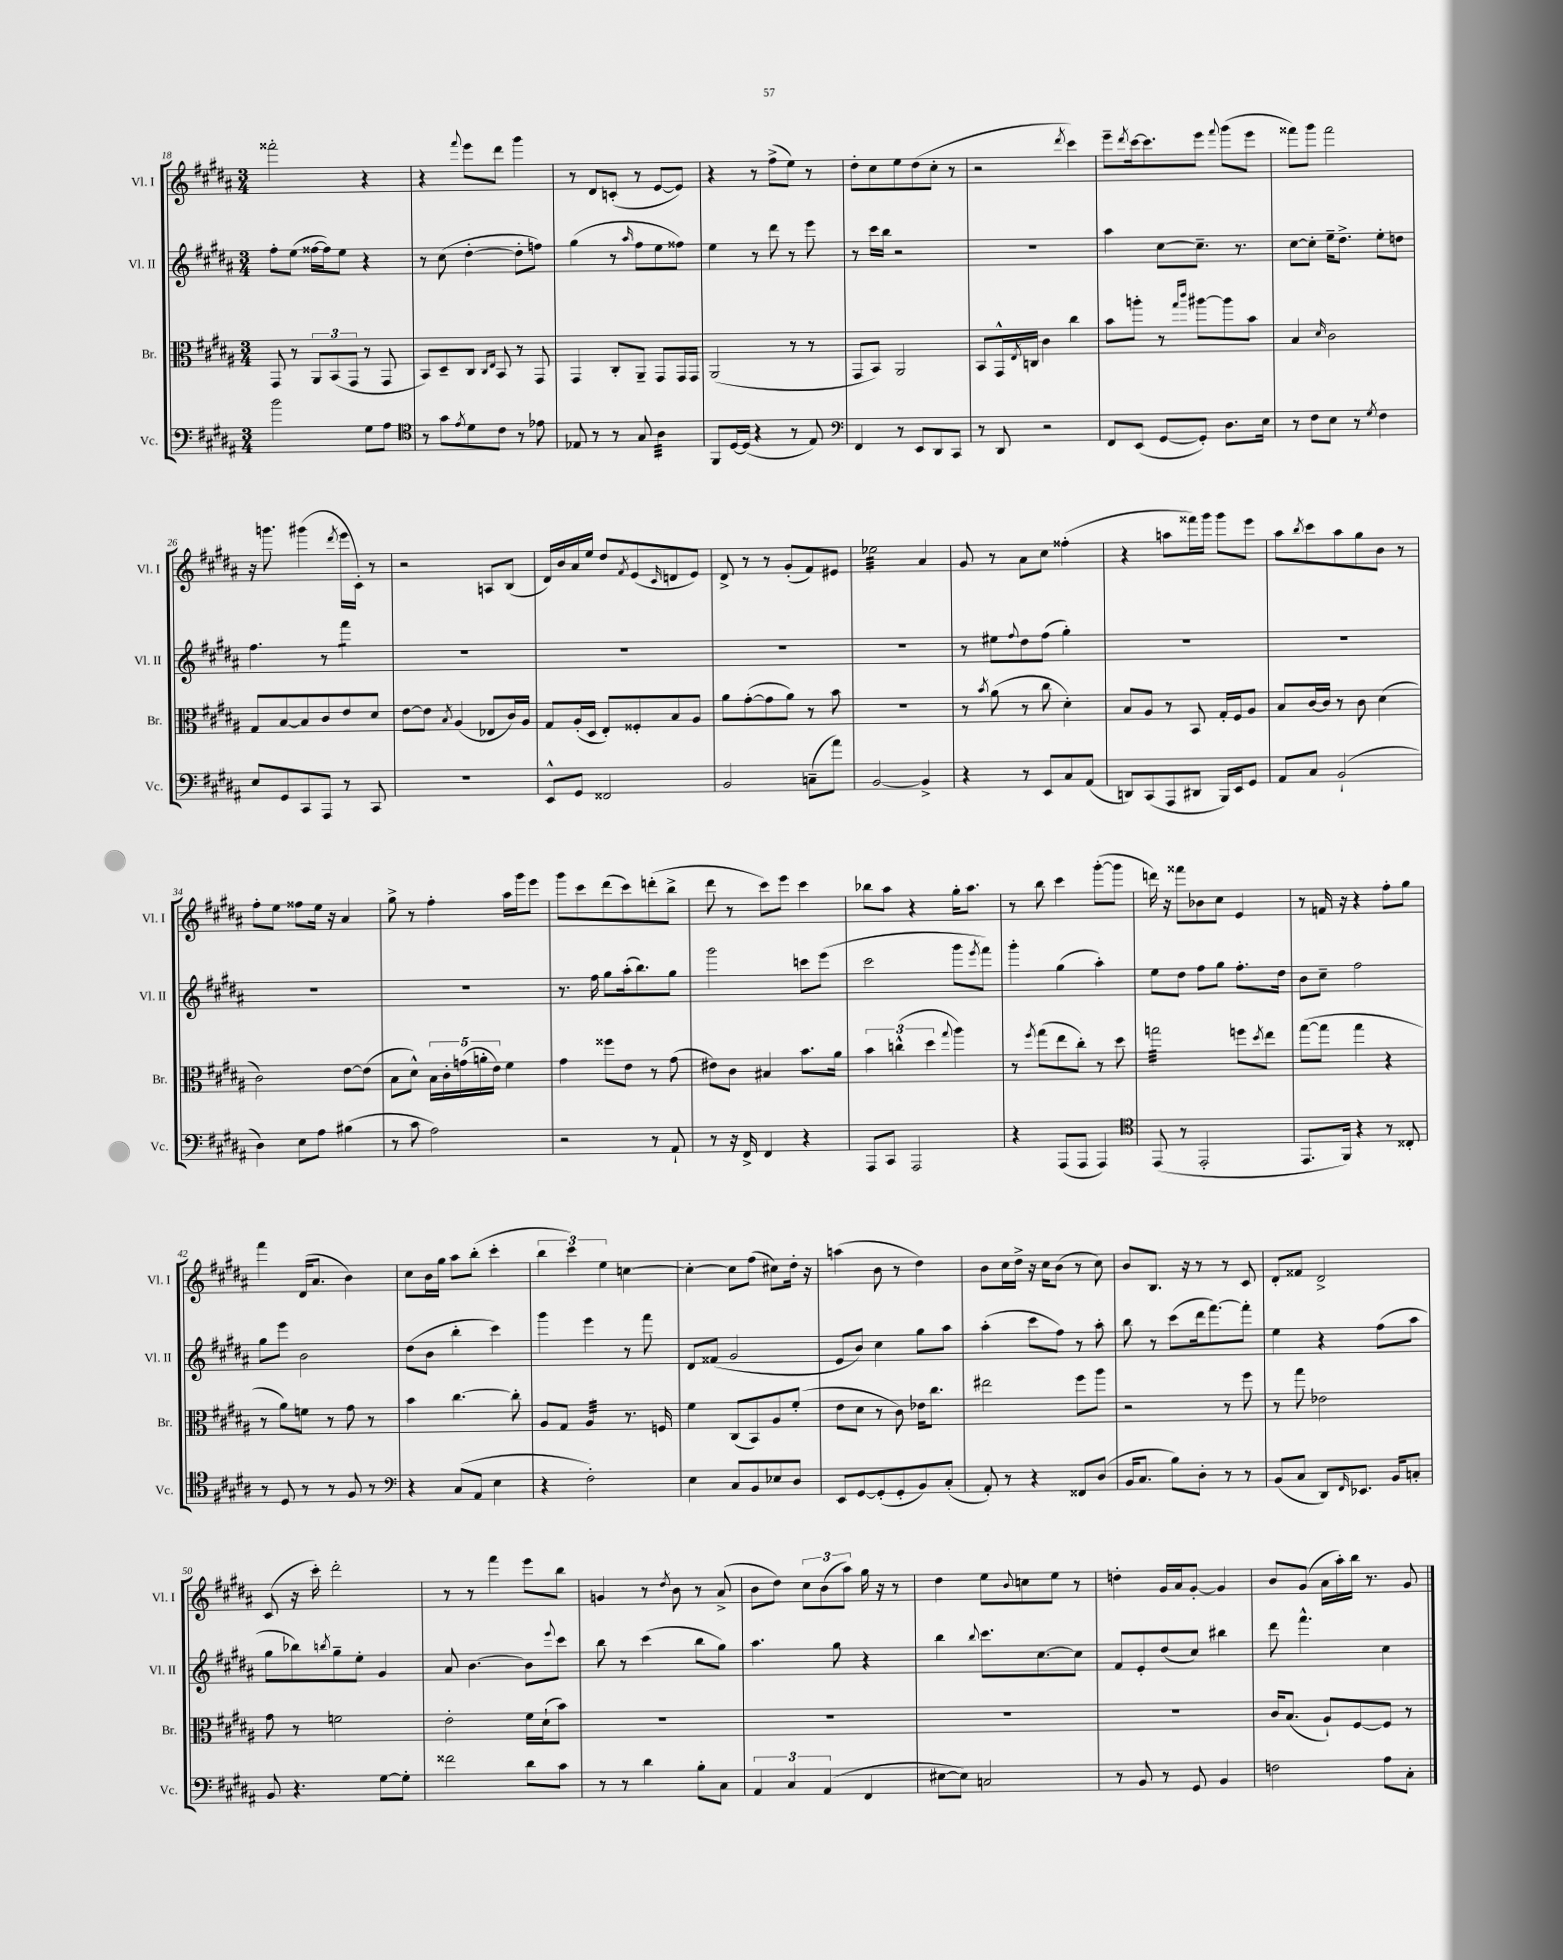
<<
\new StaffGroup <<
\new Staff = "s0" \with { instrumentName = "Vl. I" shortInstrumentName = "Vl. I" } {
    \clef treble \key b \major \numericTimeSignature \time 3/4
    fisis'''2-. r4 |
    r4 \appoggiatura { fis'''8 } e'''8 dis'''8 gis'''4 |
    r8 dis'8 c'8-.( r8 e'8~ e'8) |
    r4 r8 fis''8->( e''8) r8 |
    dis''8-. cis''8 e''8 dis''8( cis''8-. r8 |
    r2 \acciaccatura { dis'''8 } cis'''4) |
    e'''8-- \acciaccatura { dis'''8 } cis'''16~ cis'''8. e'''8 \appoggiatura { fis'''8 } gis'''8( e'''8 |
    fisis'''8) gis'''8 fisis'''2 |
    r16 g'''8. gis'''4( \acciaccatura { dis'''8 } e'''16 cis'16-.) r8 |
    r2 a8 b8( |
    dis'16) b'16 ais'16 e''16 dis''8 \acciaccatura { fis'8 } e'8( \grace { cis'16 } d'8 e'8) |
    dis'8-> r8 r8 gis'8-.( fis'8) eis'8 |
    ees''2:32 ais'4 |
    gis'8 r8 ais'8 cis''8 fisis''4-.( |
    r4 a''8 fisis'''16) gis'''16 gis'''8 e'''8 |
    ais''8 \acciaccatura { b''8 } cis'''8 ais''8 gis''8 b'8 r8 |
    fis''8-. e''8 fisis''8 e''16 r16 ais'4 |
    gis''8-> r8 fis''4-. ais''16 gis'''16 e'''8 |
    gis'''8 cis'''8 dis'''8( cis'''8) d'''8-.( b''8-> |
    dis'''8 r8 cis'''8) e'''8 cis'''4 |
    bes''8 ais''8 r4 gis''16-. ais''8. |
    r8 b''8 cis'''4 gis'''8~-.( gis'''8 |
    d'''16) r16 fisis'''8 bes'8 cis''8 e'4 |
    r8 f'16 r16 r4 fis''8-. gis''8 |
    fis'''4 dis'16( ais'8. b'4) |
    cis''8 b'16 gis''16 ais''8 b''8-.( cis'''4-. |
    \tuplet 3/2 { b''4 cis'''4) e''4 } c''4~ |
    c''4~-. c''8 fis''8( cis''8) dis''16-. r16 |
    a''4( b'8 r8 dis''4) |
    b'8 cis''16 dis''16-> r16 cis''16 b'8( r8 cis''8) |
    b'8 b8. r16 r8 r8 cis'8 |
    dis'8-. fisis'8 dis'2-> |
    cis'8( r16 cis'''16-.) dis'''2-. |
    r8 r8 fis'''4 e'''8 b''8 |
    g'4 r8 \acciaccatura { dis''8 } b'8 r8 ais'8->( |
    b'8 dis''8) \tuplet 3/2 { cis''8 b'8( ais''8) } gis''16 r16 r8 |
    dis''4 e''8 \appoggiatura { b'8 } c''8 e''8 r8 |
    d''4-. gis'16 ais'16 gis'8~-. gis'4 |
    b'8 gis'8( ais'16 ais''16-.) b''16 r8. gis'8 \bar "|." |
}
\new Staff = "s1" \with { instrumentName = "Vl. II" shortInstrumentName = "Vl. II" } {
    \clef treble \key b \major \numericTimeSignature \time 3/4
    fis''8-. e''8( fisis''16~ fisis''16) e''8 r4 |
    r8 cis''8( dis''4~-. dis''8-. f''8) |
    gis''4( r8 \grace { ais''16 } fis''8 e''8 fisis''8) |
    e''4 r8 dis'''8 r8 e'''8 |
    r8 cis'''16 b''16 r2 |
    R2. |
    ais''4 cis''8~ cis''8.-- r8. |
    cis''8~ cis''8-. e''16-- dis''8.-> e''8-. d''8 |
    fis''4. r8 fis'''4:8 |
    R2. |
    R2. |
    R2. |
    R2. |
    r8 eis''8 \appoggiatura { fis''8 } dis''8 fis''8( gis''4-.) |
    R2. |
    R2. |
    R2. |
    R2. |
    r8. fis''16 gis''8 ais''16-.( b''8.) gis''8 |
    gis'''2 c'''8 e'''8( |
    cis'''2 gis'''8 \acciaccatura { e'''8 } fis'''8) |
    gis'''4-. gis''4( ais''4-.) |
    e''8 dis''8 fis''8 gis''8 fis''8.-. dis''16 |
    b'8 cis''8-- fis''2 |
    gis''8 e'''8 b'2 |
    dis''8( b'8 b''4-. cis'''4) |
    gis'''4 e'''4 r8 fis'''8 |
    dis'8 fisis'8( gis'2 |
    e'8 b'8) cis''4 gis''8 ais''8 |
    ais''4-.( cis'''8 fis''8) r8 ais''8-. |
    b''8 r8 cis'''8( dis'''16 fis'''8.~) fis'''8-. |
    e''4 r4 fis''8( ais''8 |
    gis''8 bes''8) \acciaccatura { b''8 } gis''8-- e''8-. gis'4 |
    ais'8 b'4.~ b'8 \appoggiatura { e'''8 } cis'''8 |
    b''8 r8 cis'''4( b''8 gis''8) |
    ais''4. gis''8 r4 |
    b''4 \appoggiatura { b''8 } cis'''8. cis''8.~ cis''8 |
    fis'8 e'8-. dis''8( cis''8) bis''4 |
    dis'''8 fis'''4.-^ cis''4 \bar "|." |
}
\new Staff = "s2" \with { instrumentName = "Br." shortInstrumentName = "Br." } {
    \clef alto \key b \major \numericTimeSignature \time 3/4
    gis,8 r8 \tuplet 3/2 { ais,8 b,8( gis,8 } r8 gis,8 |
    b,8) dis8-- cis8 \grace { cis16 e16 } b,8 r8 gis,8 |
    gis,4 cis8-. ais,8-- gis,8 gis,16 gis,16 |
    ais,2( r8 r8 |
    gis,8 b,8) ais,2 |
    b,8 gis,16-^ \acciaccatura { e8 } c16 cis'4 cis''4 |
    b'8 a''8-. r8 \grace { gis''16 cis'''16 } ais''8~ ais''8 b'8 |
    b4 \grace { dis'16 } cis'2 |
    gis8 b8~ b8 cis'8 e'8 dis'8 |
    e'8~ e'8 \acciaccatura { b8 } ais4( ees8 cis'16) ais16 |
    gis8 ais16-.( dis16 e8-.) fisis8-. b8 ais8 |
    ais'8 gis'8~-.( gis'8 ais'8) r8 b'8 |
    R2. |
    r8 \acciaccatura { b'8 } ais'8( r8 cis''8 dis'4-.) |
    b8 ais8 r8 b,8 gis16-. fis16 ais8 |
    b8 cis'16~ cis'16 r8 cis'8 dis'4( |
    cis'2) e'8~ e'8( |
    b8 dis'8-^) \tuplet 5/4 { b16 cis'16-. g'16( a'16-. e'16) } fis'4 |
    gis'4 fisis''8 e'8 r8 gis'8( |
    eis'8) cis'8 bis4 b'8. ais'16 |
    \tuplet 3/2 { b'4 c''4-^( dis''4 } \appoggiatura { gis''8 } ais''4) |
    r8 \acciaccatura { fis''8 } gis''8( e''8 cis''8-.) r8 dis''8 |
    g''2:32 f''8 \acciaccatura { dis''8 } e''8 |
    gis''8~( gis''8 gis''4 r4 |
    r8 ais'8) f'8 r8 gis'8 r8 |
    b'4 cis''4.~ cis''8-. |
    ais8 gis8 ais4:32 r8. f16 |
    fis'4 cis8( b,8) ais8 fis'8-.( |
    e'8 dis'8 r8 cis'8) ees'16 cis''8. |
    eis''2 fis''8 ais''8 |
    r2 r8 fis''8 |
    r8 gis''8 ees'2 |
    gis'8 r8 f'2 |
    e'2-. fis'16 dis'16-!( b'8) |
    R2. |
    R2. |
    R2. |
    R2. |
    cis'16 b8.( ais8-!) fis8~ fis8 r8 \bar "|." |
}
\new Staff = "s3" \with { instrumentName = "Vc." shortInstrumentName = "Vc." } {
    \clef bass \key b \major \numericTimeSignature \time 3/4
    b'2 gis8 ais8 |
    \clef tenor r8 gis'8 \acciaccatura { e'8 } dis'8 cis'8 r8 ees'8 |
    ees8 r8 r8 gis8 ais4:32 |
    fis,8 dis16~ dis16( r4 r8 e8) |
    \clef bass fis,4 r8 e,8 dis,8 cis,8 |
    r8 dis,8 r2 |
    fis,8 e,8( gis,8~ gis,8-.) dis8. e16 |
    r8 fis8 e8 r8 \acciaccatura { gis8 } fis4 |
    e8 gis,8 cis,8 ais,,8 r8 cis,8 |
    R2. |
    e,8-^ gis,8 fisis,2 |
    b,2 c8--( ais'8) |
    b,2~ b,4-> |
    r4 r8 e,8 cis8 ais,8( |
    d,8) cis,8( ais,,8 dis,8 b,,16) e,16 gis,8 |
    ais,8 cis8 b,2-!( |
    dis4) e8 ais8 bis4( |
    r8 cis'8 ais2) |
    r2 r8 ais,8-! |
    r8 r16 fis,16-> fis,4 r4 |
    ais,,8 cis,8 ais,,2 |
    r4 ais,,8( ais,,8 ais,,4) |
    \clef tenor e,8( r8 e,2-. |
    e,8. fis,16) r4 r8 cisis8-. |
    r8 dis8 r8 r8 fis8 r8 |
    \clef bass r4 cis8( ais,8 e4 |
    r4 fis2-.) |
    e4 cis8 b,8 ees8 dis8 |
    e,8 gis,8~ gis,8-.( gis,8-. b,8) cis8-.( |
    ais,8-.) r8 r4 fisis,8 dis8( |
    b,16 cis8. b8) dis8-. r8 r8 |
    b,8( cis8 dis,8) \grace { fis,16 } ees,8. b,16 c8-. |
    b,8 r4. gis8~ gis8-. |
    fisis'2 dis'8 cis'8 |
    r8 r8 dis'4 b8-. cis8 |
    \tuplet 3/2 { ais,4 cis4 ais,4( } fis,4 |
    eis8~ eis8) c2 |
    r8 b,8 r8 gis,8 b,4 |
    f2 ais8 cis8-. \bar "|." |
}
>>
>>
\layout { \context { \Score currentBarNumber = #18 } }
